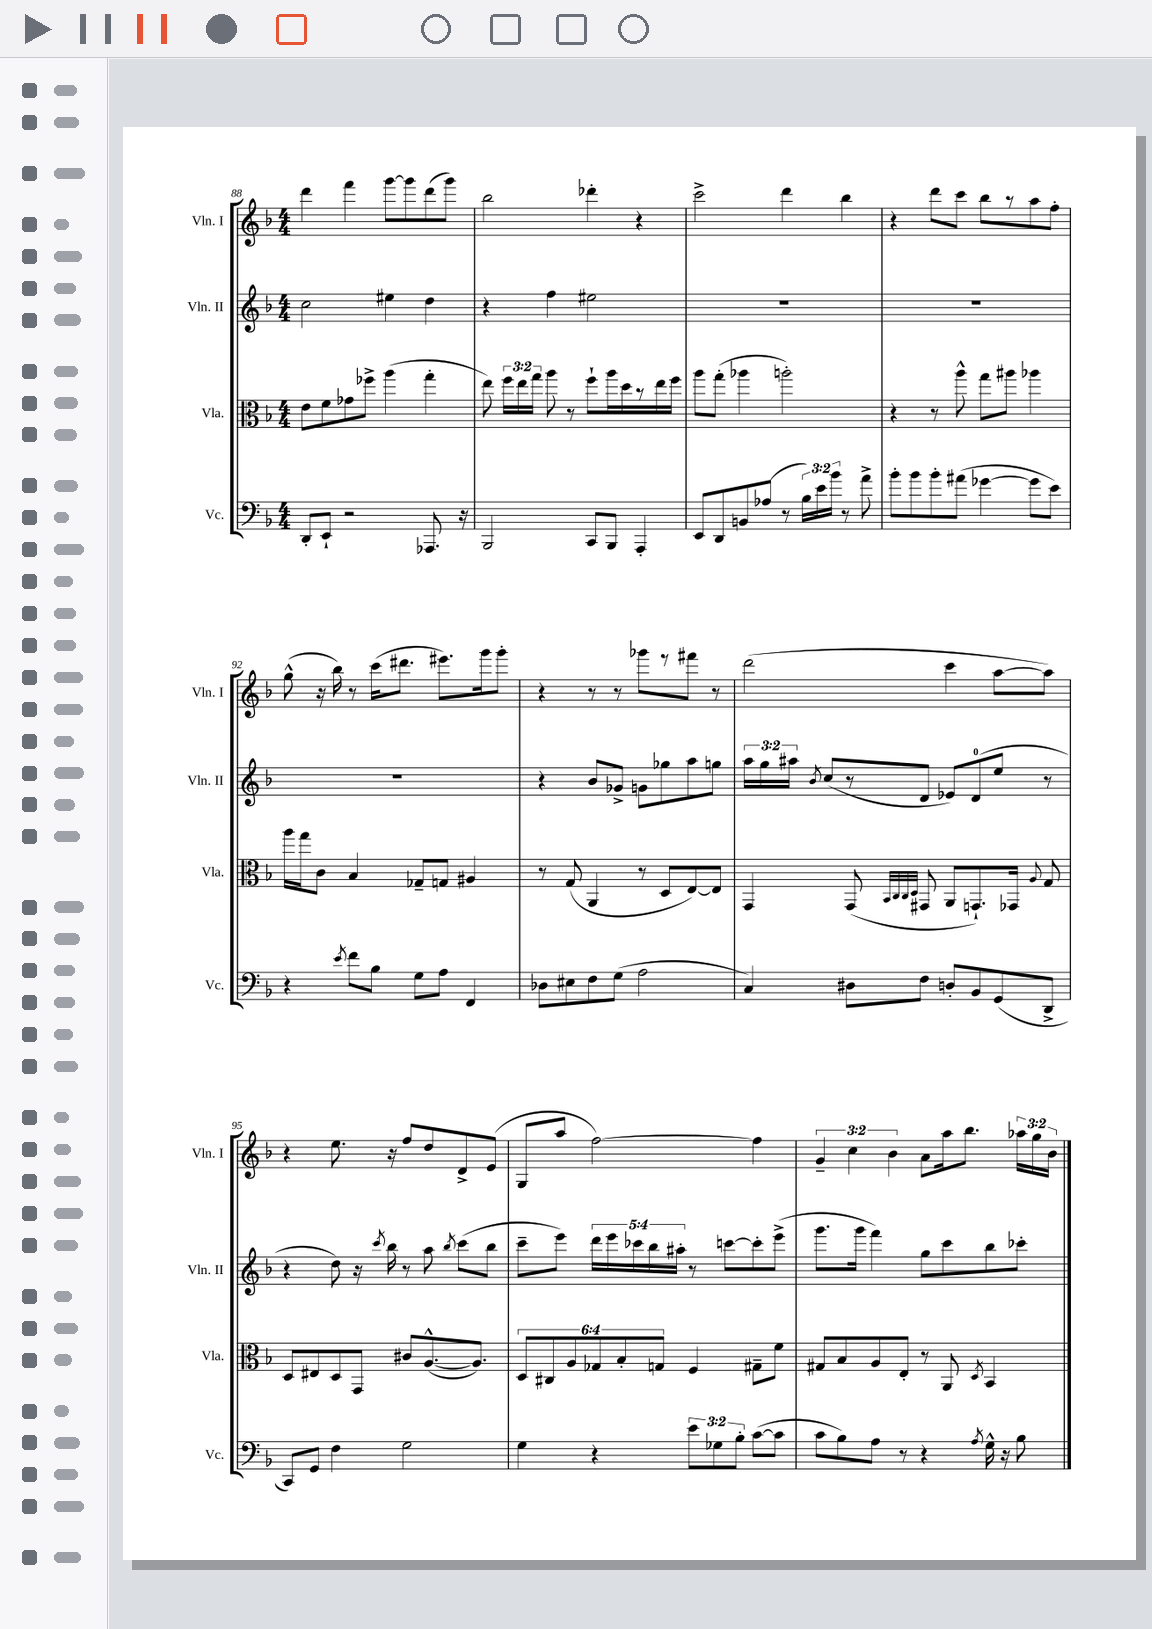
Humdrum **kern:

**kern	**kern	**kern	**kern
*staff4	*staff3	*staff2	*staff1
*clefF4	*clefC3	*clefG2	*clefG2
*k[b-]	*k[b-]	*k[b-]	*k[b-]
*M4/4	*M4/4	*M4/4	*M4/4
8DD'	8e	2cc	4ddd
8EE`	8f	.	.
2r	8g-	.	4fff
.	8ff-^	.	.
.	(4aa	4ee#	[8ggg
.	.	.	8ggg]
8.AAA-	4gg'	4dd	(8ddd
.	.	.	8ggg)
16r	.	.	.
=	=	=	=
2BBB-	8ee)	4r	2bb-
.	24ff	.	.
.	24ee	.	.
.	24gg	.	.
.	8aa	4ff	.
.	8r	.	.
8CC	8ff`	2ee#	4ddd-'
8BBB-	16aa	.	.
.	16dd	.	.
4AAA'	8r	.	4r
.	16ee	.	.
.	16ff	.	.
=	=	=	=
8EE	8aa	1r	2ccc^
8DD	(8gg'	.	.
8BB	4aa-	.	.
(8A-	.	.	.
8r	2aa')	.	4ddd
24B-)	.	.	.
24e	.	.	.
24b-	.	.	.
8r	.	.	4bb-
8a^	.	.	.
=	=	=	=
8b-'	4r	1r	4r
8b-	.	.	.
8b-'	8r	.	8ddd
(8a#	8aa^^	.	8ccc
[4g-	8gg	.	8bb-
.	8aa#	.	8r
8g-]	4aa-	.	8aa
8e)	.	.	8ff'
=	=	=	=
4r	16aa	1r	(8gg^^
.	16gg	.	.
.	8c	.	16r
.	.	.	16bb-)
8qe	.	.	.
8f	4B-	.	8r
8B-	.	.	(16ccc
.	.	.	8.ddd#
8G	8G-~	.	.
8A	8G	.	8.eee#)
4FF	4A#	.	.
.	.	.	16ggg
.	.	.	8ggg'
=	=	=	=
8D-	8r	4r	4r
8E#	(8G	.	.
8F	4AA	8b-	8r
(8G	.	8g-^	8r
2A	8r	8g	8ggg-
.	8D	8gg-	8r
.	[8E)	8aa	8fff#
.	8E]	8gg	8r
=	=	=	=
4C)	4GG	24aa	(2ddd
.	.	24gg	.
.	.	24aa#	.
.	.	8qb-	.
.	.	(8cc	.
8D#	(8GG	8r	.
.	32qqBB-	.	.
.	32qqC	.	.
.	32qqC	.	.
.	32qqD	.	.
8F	8GG#	8d	.
8D'	8AA	8e-)	4ccc
8BB-	8.GG`)	(8d	.
(8GG	.	8ee	[8aa
.	16GG-	.	.
.	8qqA	.	.
8DD^	8G	8r	8aa])
=	=	=	=
8CC)	8D	4r	4r
8GG	8E#	.	.
4F	8D	8dd)	8.ee
.	8GG	16r	.
.	.	8qccc	.
.	.	16bb-	16r
2G	8c#	8r	8ff
.	([8.A^^	8aa	8dd
.	.	8qbb-	.
.	.	(8ccc	8d^
.	8.A])	.	.
.	.	8bb-	(8e
=	=	=	=
4G	12D	8ccc~	8G
.	12C#	.	.
.	.	8eee)	8aa
.	12A	.	.
4r	12G-	20ddd	[2ff)
.	.	20eee	.
.	12B-'	.	.
.	.	20ccc-	.
.	.	20bb-	.
.	12G	.	.
.	.	20aa#'	.
12e	4F	8r	.
12G-	.	.	.
.	.	[8ccc	.
12B-'	.	.	.
([8c	8G#~	8ccc']	4ff]
8c]	8f	(8eee^	.
=	=	=	=
8c	8G#	8.ggg	6g~
8B-)	8B-	.	.
.	.	.	6cc
.	.	16ggg	.
8A	8A	4fff)	.
.	.	.	6b-
8r	8E'	.	.
4r	8r	8gg	8a
.	8AA	8ccc	16aa
.	.	.	8.bb-
8qA	8qD	.	.
16G^^	4BB-	8bb-	.
16r	.	.	.
8B-	.	8ccc-'	24aa-
.	.	.	24gg
.	.	.	24b-
==	==	==	==
*-	*-	*-	*-
